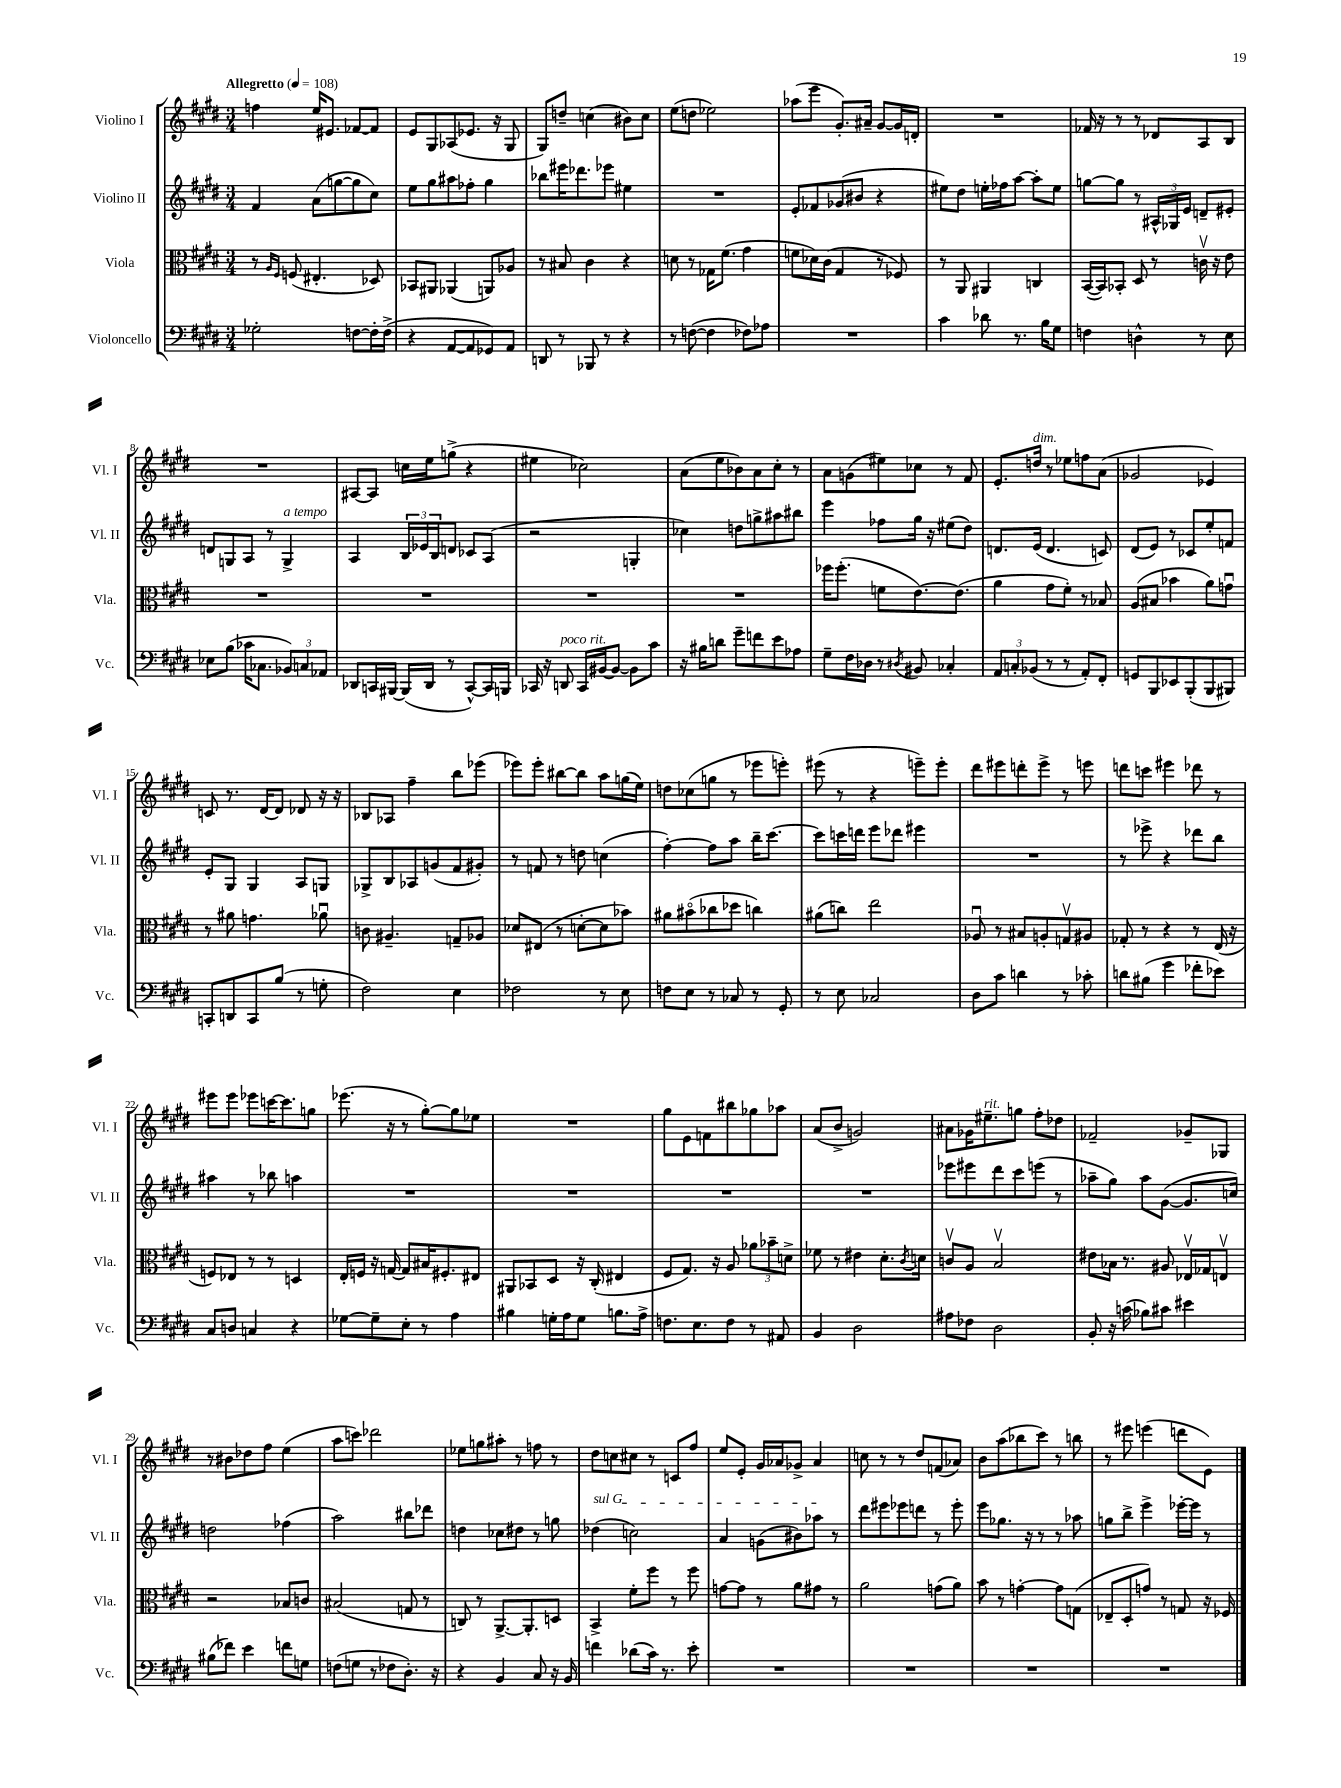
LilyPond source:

<<
\new StaffGroup <<
\new Staff = "s0" \with { instrumentName = "Violino I" shortInstrumentName = "Vl. I" } {
    \clef treble \key e \major \numericTimeSignature \time 3/4 \tempo "Allegretto" 4 = 108
    f''4 e''16 eis'8. fes'8~ fes'8 |
    e'8 gis8 aes8( ees'8. r16 gis8 |
    gis8) d''8-- c''4( bis'8) c''8 |
    e''8( d''8 ees''2) |
    aes''8( e'''8 gis'8.-.) ais'16-- gis'8~ gis'16 d'16-. |
    R2. |
    fes'16 r16 r8 r8 des'8 a8 b8 |
    R2. |
    ais8~ ais8 c''16 e''16 g''8->( r4 |
    eis''4 ces''2) |
    a'8( e''8 bes'8) a'8 cis''8-. r8 |
    a'8 g'8( eis''8) ces''8 r8 fis'8 |
    e'8.-. d''16^\markup { \italic "dim." } r8 ees''8 f''8 a'8( |
    ges'2 ees'4) |
    c'8 r8. dis'16~ dis'8 des'8 r16 r16 |
    bes8 aes8 fis''4-- b''8 ees'''8( |
    ees'''8) ees'''8-. bis''8~ bis''8 a''8 g''16( e''16) |
    d''8 ces''8( g''8 r8 ees'''8 e'''8-.) |
    eis'''8( r8 r4 e'''8--) e'''8-. |
    dis'''8 eis'''8 d'''8-. eis'''8-> r8 e'''8 |
    d'''8 c'''8 eis'''4 des'''8 r8 |
    eis'''8 eis'''8 ees'''8 c'''16~ c'''8. g''8 |
    ees'''8.( r16 r8 gis''8~-.) gis''8 ees''8 |
    R2. |
    gis''8 e'8 f'8 bis''8 ges''8 aes''8 |
    a'8( b'8-> g'2) |
    ais'8 ges'16 eis''8.--^\markup { \italic "rit." } g''8 fis''8-. des''8 |
    fes'2-- ges'8-- ges8 |
    r8 bis'8 des''8 fis''8 e''4( |
    a''8 c'''8) des'''2 |
    ees''8 g''8 ais''8-. r8 f''8 r8 |
    dis''8 c''8 cis''8 r8 c'8 fis''8 |
    e''8 e'8-. gis'16 aes'16 ges'8-> aes'4 |
    c''8 r8 r8 dis''8 f'8( aes'8) |
    b'8 a''8( bes''8 cis'''8) r8 b''8 |
    r8 eis'''8 e'''4( d'''8 e'8) \bar "|." |
}
\new Staff = "s1" \with { instrumentName = "Violino II" shortInstrumentName = "Vl. II" } {
    \clef treble \key e \major \numericTimeSignature \time 3/4
    fis'4 a'8( g''8~ g''8 cis''8) |
    e''8 gis''8 ais''8 fes''8-. gis''4 |
    bes''8 eis'''16 des'''8. ees'''8 eis''4 |
    R2. |
    e'8-. fes'8 ges'8( bis'8 r4 |
    eis''8) dis''8 e''16-. fes''16 a''8~ a''8-. e''8 |
    g''8~ g''8 r8 \tuplet 3/2 { ais16-^ ges16 e'16 } d'8-- eis'8-. |
    d'8 g8 a8 r8 g4->^\markup { \italic "a tempo" } |
    a4 \tuplet 3/2 { b16 ees'16 b16 } d'8 ces'8 a8( |
    r2 g4-. |
    ces''4) d''8 g''8-> ais''8 bis''8 |
    e'''4 fes''8 gis''16 r16 eis''8( dis''8) |
    d'8. e'16( d'4. c'8) |
    dis'8( e'8) r8 ces'8 e''8-. f'8 |
    e'8-. gis8 gis4 a8 g8 |
    ges8-> b8 aes8 g'8( fis'8 gis'8-.) |
    r8 f'8 r8 d''8 c''4( |
    fis''4~-.) fis''8 a''8 b''16-- cis'''8.~ |
    cis'''8 c'''16 d'''16 e'''8 des'''8 eis'''4 |
    R2. |
    r8 ees'''8-> r4 des'''8 b''8 |
    ais''4 r8 bes''8 a''4 |
    R2. |
    R2. |
    R2. |
    R2. |
    ees'''8 eis'''8 dis'''8 cis'''8 e'''8( r8 |
    aes''8-- gis''8) aes''8 gis'8~( gis'8. c''16) |
    d''2 fes''4( |
    a''2) bis''8 des'''8 |
    d''4 ces''8 dis''8 r8 g''8 |
    \once \override TextSpanner.bound-details.left.text = \markup { \italic "sul G" } des''4\startTextSpan( c''2) |
    a'4 g'8( bis'8) aes''8\stopTextSpan r8 |
    dis'''8 eis'''8 ees'''8 d'''8 r8 ees'''8-. |
    e'''8 ges''8. r16 r8 r8 aes''8 |
    g''8 b''8-> e'''4-> ees'''16~-. ees'''16 r8 \bar "|." |
}
\new Staff = "s2" \with { instrumentName = "Viola" shortInstrumentName = "Vla." } {
    \clef alto \key e \major \numericTimeSignature \time 3/4
    r8 \grace { a16 fis16 } f8( eis4.-. des8) |
    bes,8 ais,8 aes,4( a,8) aes8 |
    r8 bis8 cis'4 r4 |
    d'8 r8 ges16 fis'8.( gis'4 |
    f'8 des'16) cis'16( gis4 r8 fes8) |
    r8 a,8 ais,4 c4 |
    b,16~( b,16) bes,8-. dis8 r8 c'16\upbow r16 e'8 |
    R2. |
    R2. |
    R2. |
    R2. |
    fes''16 fes''8.-.( f'8 e'8.~) e'8.( |
    a'4 gis'8 fis'8-.) r8 bes8 |
    a8( bis8 bes'4 a'8) g'8\downbow |
    r8 ais'8 g'4. aes'8\downbow |
    c'8 ais4.-- g8-- aes8 |
    des'8 eis8( r8 d'8~-. d'8 bes'8) |
    ais'8 bis'8\flageolet( ces''8 des''8 c''4) |
    ais'8( c''8) e''2 |
    aes8\downbow r8 bis8 a8-. g8\upbow ais8 |
    ges8-. r8 r4 r8 e16( r16 |
    f8) ees8 r8 r8 d4 |
    e16-. f16 r16 g16~ g8 bis16 fis8.-. eis8 |
    ais,8 bes,8 dis8 r16 cis16-.( eis4 |
    fis8 gis8.) r16 a8 \tuplet 3/2 { aes'8 bes'8-- d'8-> } |
    fes'8 r8 eis'4 dis'8.-. \acciaccatura { cis'8 } d'16 |
    c'8\upbow a8 b2\upbow |
    eis'8 bes16 r8. ais8 ees16\upbow ges16 e8\upbow |
    r2 bes8 c'8 |
    bis2( g8 r8 |
    c8) r8 a,8.~-> a,8.-. d8 |
    b,4-> fis'8-. fis''8 r8 fis''8 |
    g'8~ g'8 r8 a'8 gis'8 r8 |
    a'2 g'8( a'8) |
    b'8 r8 g'4~-. g'8 g8( |
    ees8-- dis8-. g'8) r8 g8 r16 fes16 \bar "|." |
}
\new Staff = "s3" \with { instrumentName = "Violoncello" shortInstrumentName = "Vc." } {
    \clef bass \key e \major \numericTimeSignature \time 3/4
    ges2-. f8~ f16-. f16->( |
    r4 a,8~ a,8 ges,8) a,8 |
    d,8 r8 bes,,8 r8 r4 |
    r8 f8~( f4 fes8) aes8 |
    R2. |
    cis'4 des'8 r8. b16 gis8 |
    f4 d4-^ r8 e8 |
    ees8 b8( ces'16 ces8. \tuplet 3/2 { bes,8) c8 aes,8 } |
    des,8 c,16 bis,,16~ bis,,16( des,16 r8 c,8~-^) c,16 b,,16 |
    ces,16 r16 d,8^\markup { \italic "poco rit." } ces,16 bis,16~ bis,8~ bis,8 cis'8 |
    r16 bis16 d'8 gis'8-- f'8 e'8 aes8 |
    gis8-- fis16 des16 r8 \acciaccatura { dis8 } bis,8 ces4-. |
    \tuplet 3/2 { a,8 c8-. bes,8( } r8 r8 a,8-.) fis,8-. |
    g,8 b,,8 ees,8 b,,8-.( b,,8 bis,,8) |
    c,8-. d,8 c,8 b8( r8 g8-. |
    fis2) e4 |
    fes2 r8 e8 |
    f8 e8 r8 ces8 r8 gis,8-. |
    r8 e8 ces2 |
    dis8 cis'8 d'4 r8 ces'8-. |
    d'8 bis8( gis'4 fes'8-. ees'8) |
    cis8 d8 c4 r4 |
    ges8~ ges8-- e8-. r8 a4 |
    bis4 g16-. a16 g8 b8. a16-> |
    f8. e8. f8 r8 ais,8 |
    b,4 dis2 |
    ais8 fes8 dis2 |
    b,8-. r16 c'16( bes8) cis'8 eis'4 |
    bis8( fes'8) e'4 f'8 g8 |
    f8( g8 r8 fes8 dis8.-.) r16 |
    r4 b,4 cis8 r16 b,16 |
    f'4 des'8( cis'16) r8. e'8-. |
    R2. |
    R2. |
    R2. |
    R2. \bar "|." |
}
>>
>>
